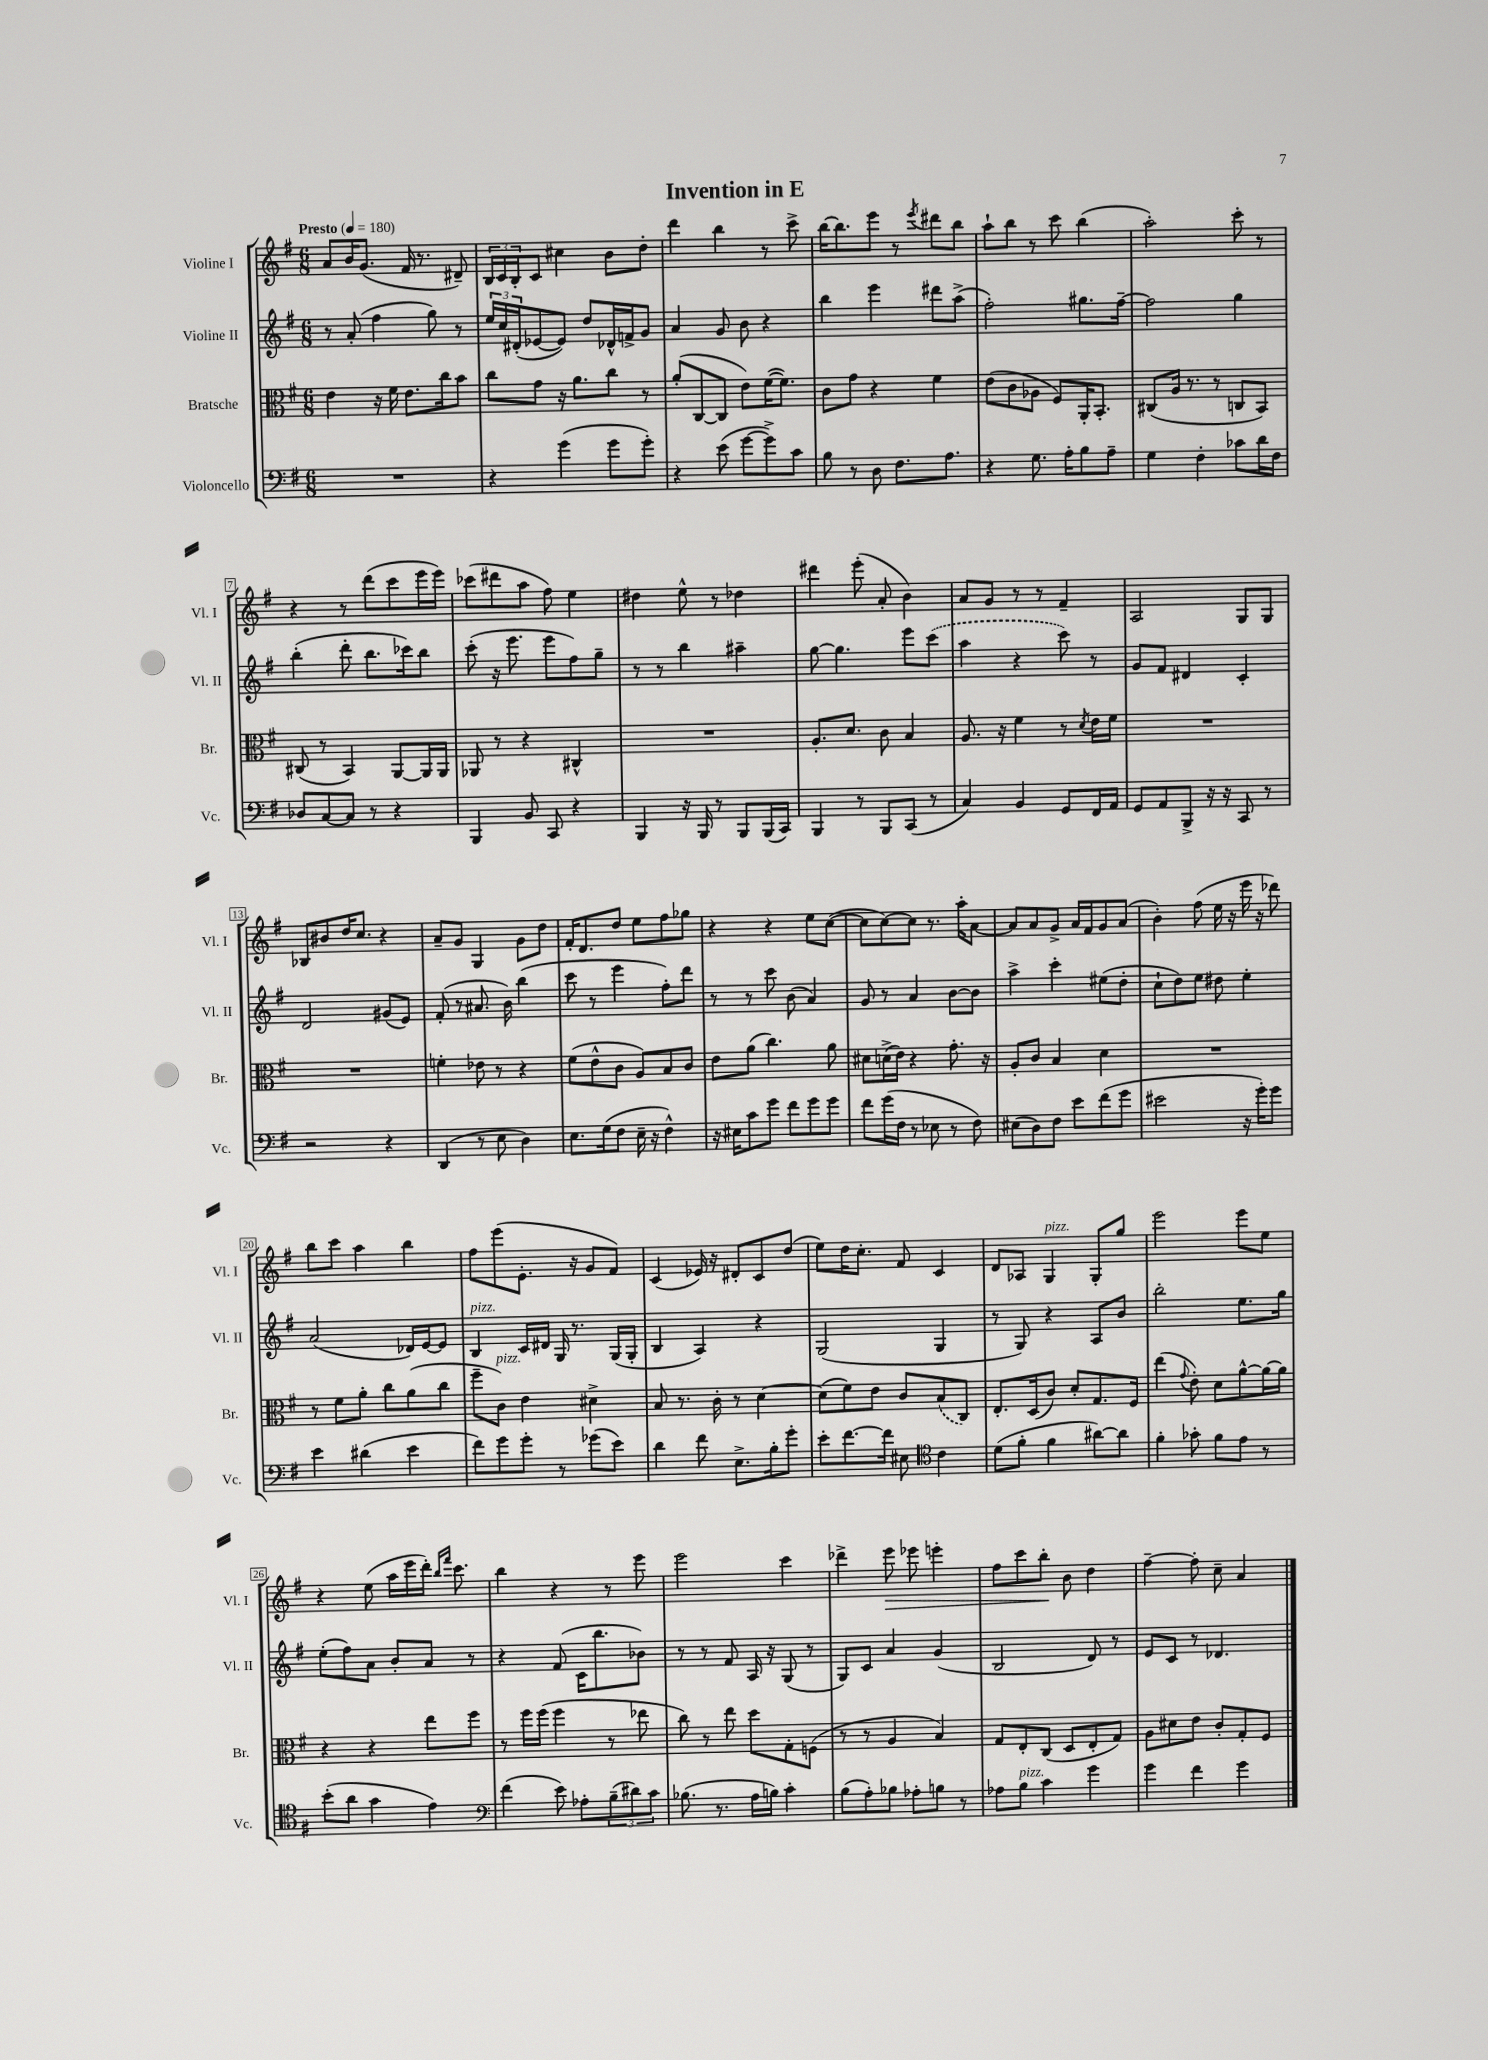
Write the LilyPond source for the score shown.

\header { title = "Invention in E" }
<<
\new StaffGroup <<
\new Staff = "s0" \with { instrumentName = "Violine I" shortInstrumentName = "Vl. I" } {
    \clef treble \key g \major \numericTimeSignature \time 6/8 \tempo "Presto" 4 = 180
    a'8 b'16 g'8.( fis'16 r8. dis'8--) |
    \tuplet 3/2 { b16 c'16 b16-. } c'8 cis''4 b'8 d''8-. |
    d'''4 b''4 r8 c'''8-> |
    b''16~ b''8. e'''8 r8 \acciaccatura { e'''8 } dis'''8 b''8 |
    a''8-! b''8 r8 c'''8 b''4( |
    a''2-.) c'''8-. r8 |
    r4 r8 d'''8( c'''8 e'''16 e'''16) |
    ces'''8( dis'''8 a''8 fis''8) e''4 |
    dis''4 e''8-^ r8 des''4 |
    dis'''4 e'''8-.( a'8-. b'4) |
    a'8 g'8 r8 r8 fis'4-- |
    a2 g8 g8 |
    bes8 bis'8 d''16 c''8. r4 |
    a'8-- g'8 g4 g'8 d''8 |
    fis'16-. d'8. d''8 e''8 fis''8 ges''8 |
    r4 r4 e''8 c''8~( |
    c''8 c''8~) c''8 r8. a''16-. a'8~ |
    a'8 a'8 g'8-> a'16 fis'16 g'8 a'8( |
    b'4-.) fis''8( e''16 r16 e'''16 r16 des'''8) |
    b''8 c'''8 a''4 b''4 |
    fis''8 e'''8( e'8.-. r16 g'8 fis'8) |
    c'4( ees'16) r16 dis'8-. c'8 d''8( |
    e''8) d''16 c''8.-. fis'8 c'4 |
    d'8 aes8 g4^\markup { \italic "pizz." } g8-. g''8 |
    e'''2 e'''8 e''8 |
    r4 e''8( a''16 e'''16 d'''16-.) \grace { b''16 fis'''16 } c'''8. |
    b''4 r4 r8 e'''8 |
    e'''2 c'''4 |
    des'''4-> e'''8\> ees'''8 e'''4-. |
    fis''8 c'''8 b''8-.\! b'8 d''4 |
    fis''4~-- fis''8-. c''8-- a'4 \bar "|." |
}
\new Staff = "s1" \with { instrumentName = "Violine II" shortInstrumentName = "Vl. II" } {
    \clef treble \key g \major \numericTimeSignature \time 6/8
    r8 a'8-.( fis''4 g''8) r8 |
    \tuplet 3/2 { e''16 c''16 dis'16-.( } ees'8~ ees'8) d''8 des'16-^ f'16-> g'8 |
    a'4 g'8 b'8 r4 |
    b''4 e'''4 dis'''8 a''8->( |
    fis''2-.) gis''8. fis''16~-- |
    fis''2 g''4 |
    b''4-.( d'''8-. b''8. ces'''16) b''8 |
    c'''8-.( r16 e'''8. e'''8 fis''8) g''8-- |
    r8 r8 b''4 ais''4-- |
    g''8~ g''4. e'''8 \once \slurDashed c'''8( |
    a''4 r4 c'''8) r8 |
    g'8 fis'8 dis'4 c'4-. |
    d'2 gis'8( e'8) |
    fis'8-.( r8 ais'8. b'16) b''4( |
    c'''8 r8 e'''4 fis''8-.) d'''8 |
    r8 r8 c'''8 b'8( a'4) |
    g'8 r8 a'4 b'8~ b'8 |
    a''4-> c'''4-. eis''8( d''8-. |
    c''8-! d''8) e''8 dis''8 e''4-. |
    a'2( des'16) e'16~ e'8 |
    b4^\markup { \italic "pizz." } c'16 dis'16 g16 r8. g16( g16-. |
    b4 a4) r4 |
    g2( g4 |
    r8 g8) r4 a8 b'8 |
    b''2-. e''8. g''16 |
    e''8-.( fis''8) a'8 b'8-. a'8 r8 |
    r4 fis'8( c'16 b''8. bes'8) |
    r8 r8 fis'8 a16 r16 g8( r8 |
    g8) c'8 a'4 g'4( |
    b2 d'8) r8 |
    e'8 c'8 r8 des'4. \bar "|." |
}
\new Staff = "s2" \with { instrumentName = "Bratsche" shortInstrumentName = "Br." } {
    \clef alto \key g \major \numericTimeSignature \time 6/8
    e'4 r16 fis'16 e'8. c''16 b'8 |
    c''8 g'8 r16 a'8. c''8 r8 |
    a'8-.( c8~ c8 e'8) fis'16~( fis'8.) |
    c'8 g'8 r4 fis'4 |
    e'8( c'8 aes8 fis8) a,16-. b,8.-. |
    cis8( a16 r8. r8 c8 b,8) |
    cis8( r8 b,4) a,8~ a,16 a,16 |
    aes,8 r8 r4 cis4-^ |
    R2. |
    a8.-. d'8. c'8 b4 |
    a8. r16 fis'4 r8 \acciaccatura { d'8 } e'16 fis'16 |
    R2. |
    R2. |
    f'4-. ees'8 r8 r4 |
    fis'8( e'8-^ c'8 a8) b8 c'8 |
    e'8 a'8( c''4.) a'8 |
    dis'8 d'16->( e'16) r4 g'8.-. r16 |
    a8-. c'8 b4 d'4 |
    R2. |
    r8 fis'8 a'8-. c''8 a'8( c''8 |
    fis''8-- c'8^\markup { \italic "pizz." }) e'4 dis'4-> |
    b8 r8. c'16-. r8 d'4~ |
    d'8( fis'8) e'8 c'8 \once \slurDashed b8( c8) |
    e8.-. d16( c'8) d'8-. g8. fis16 |
    e''4( \appoggiatura { g'8 } e'8-.) d'8 a'8~-^ a'16~ a'16 |
    r4 r4 e''8 fis''8 |
    r8 fis''16 fis''16( fis''4 r8 ees''8 |
    c''8) r8 e''8 d''8 g8-. f8( |
    r8 r8 a4 b4) |
    g8 e8-. c8( d8 e8-. g8) |
    a8 dis'8 e'8 c'8-. g8-. fis8 \bar "|." |
}
\new Staff = "s3" \with { instrumentName = "Violoncello" shortInstrumentName = "Vc." } {
    \clef bass \key g \major \numericTimeSignature \time 6/8
    R2. |
    r4 g'4( g'8 g'8-.) |
    r4 e'8( g'8~ g'8->) c'8 |
    b8 r8 d8 fis8. a8. |
    r4 g8. a16-. b8 a8-- |
    g4 fis4-. ces'8 d'16 fis16 |
    des8 c8~ c8 r8 r4 |
    b,,4 b,8 c,8 r4 |
    b,,4 r16 b,,16 r8 b,,8 b,,16( c,16) |
    b,,4 r8 b,,8 c,8( r8 |
    c4) b,4 g,8 fis,16 a,16 |
    g,8 a,8 b,,8-> r16 r16 c,8 r8 |
    r2 r4 |
    d,4( r8 e8 d4) |
    e8. g16( fis8 e16-- r16 fis4-^) |
    r16 eis16 c'8 g'8 fis'8 g'8 g'8 |
    fis'8 g'16( fis16 r8 ees8 r8 fis8) |
    eis8( d8) fis8 e'8 fis'8( g'8 |
    eis'2 r16 g'16-.) g'8 |
    e'4 dis'4( e'4 |
    fis'8) g'8 g'8-. r8 ges'8( e'8) |
    d'4 fis'8 e8.-> b16-. g'8-. |
    e'8-. fis'8.~ fis'16 eis8 \clef tenor c'4 |
    d'8( fis'8-. fis'4 ais'8~) ais'8 |
    fis'4-. ges'8-. fis'8 e'8 r8 |
    b'8-.( a'8 g'4 e'4) |
    \clef bass fis'4( e'8) aes8-. \tuplet 3/2 { b8--( dis'8) c'8 } |
    bes8.( r8. a16 b16) c'4-. |
    b8( a8-.) bes8 aes8-. b8 r8 |
    aes8 b8^\markup { \italic "pizz." } c'4 g'4 |
    g'4 fis'4 g'4 \bar "|." |
}
>>
>>
\layout { \context { \Score \override BarNumber.stencil = #(make-stencil-boxer 0.1 0.3 ly:text-interface::print) } }
